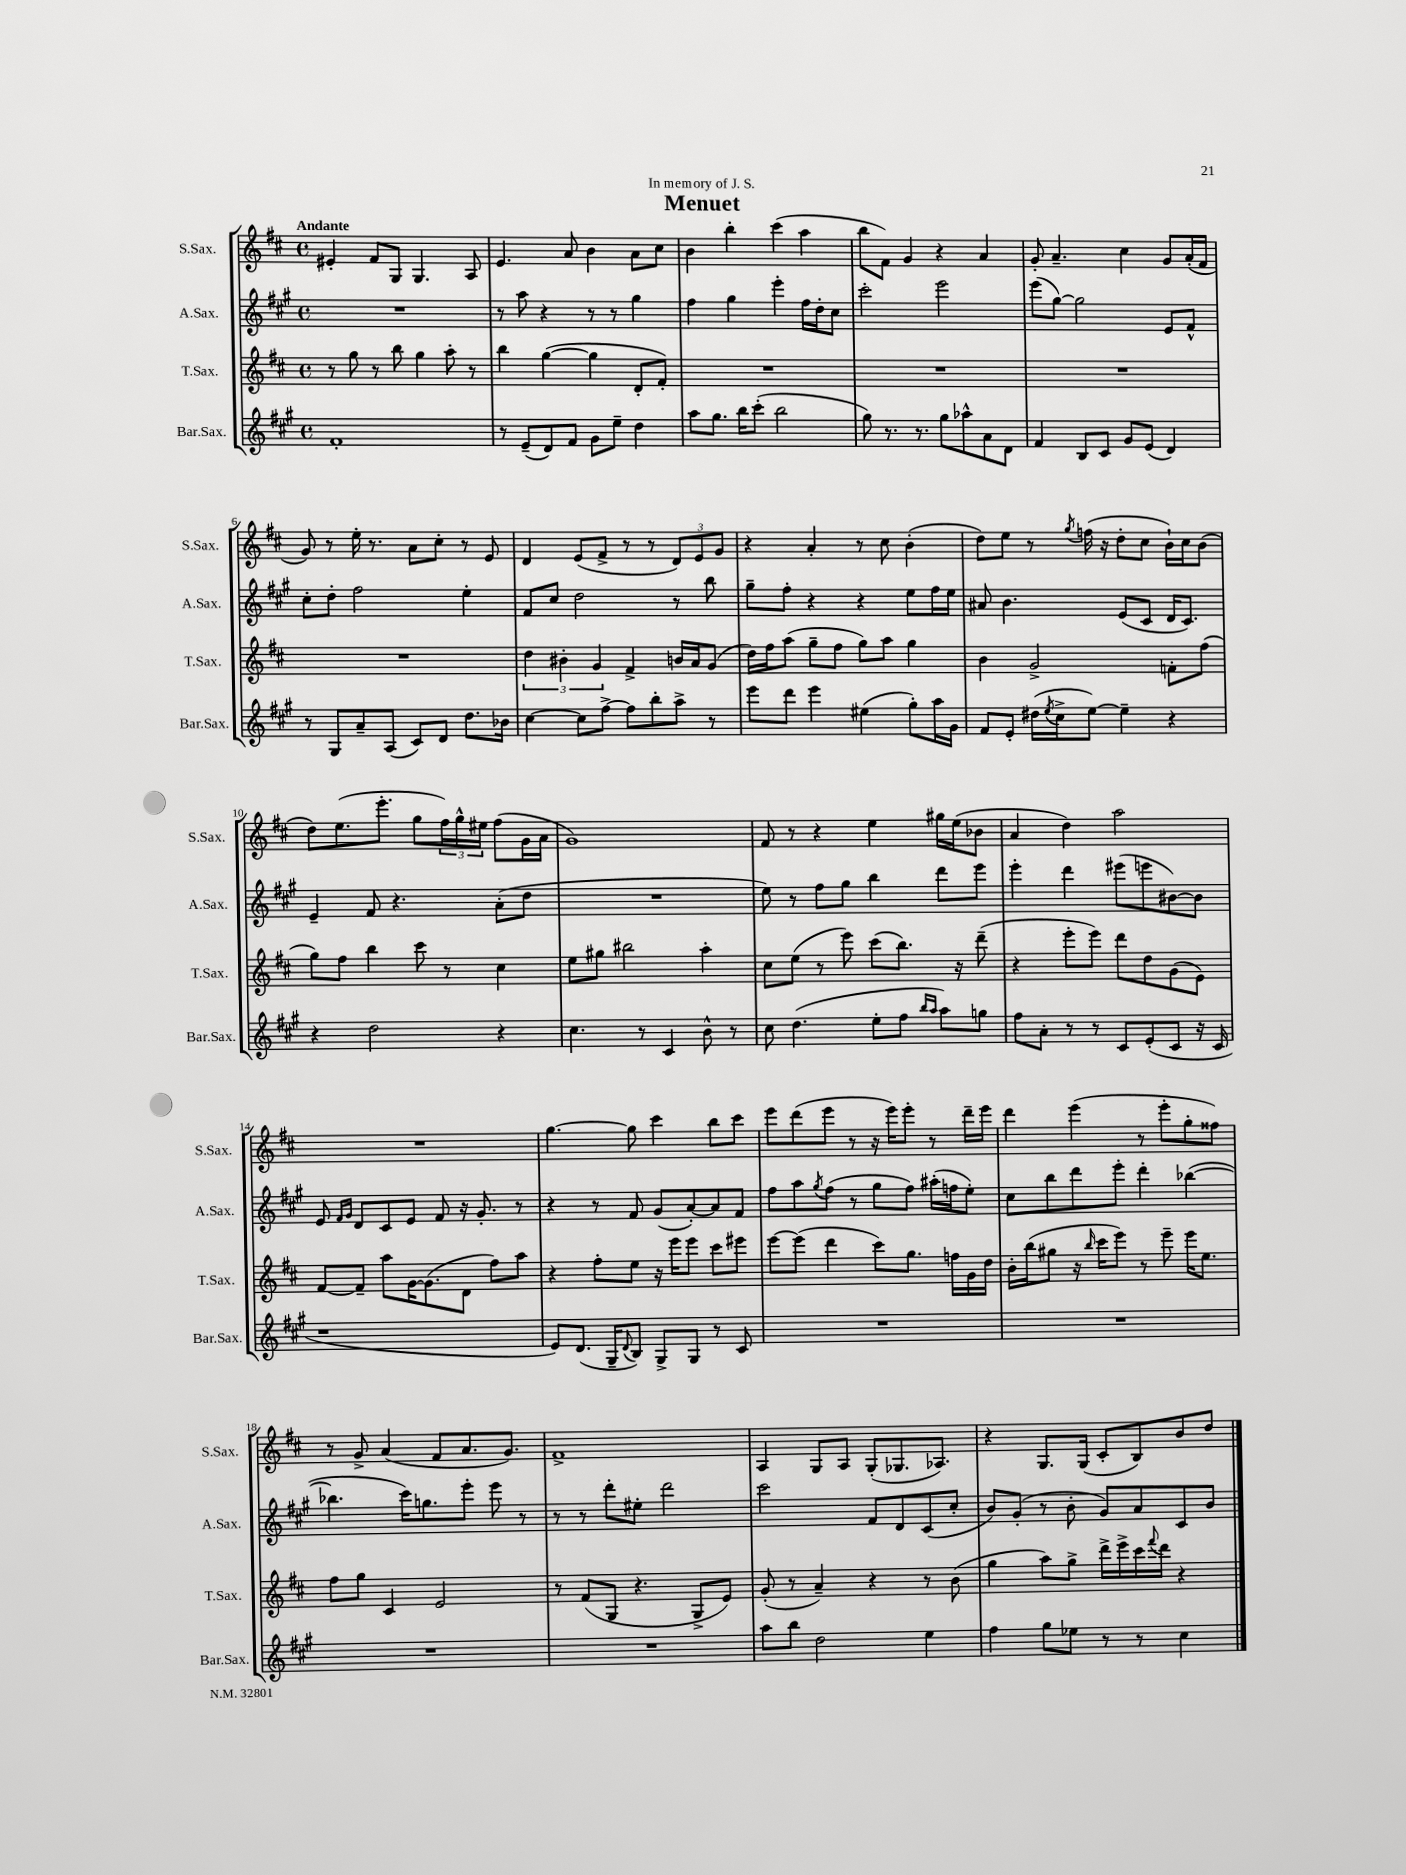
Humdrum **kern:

**kern	**kern	**kern	**kern
*staff4	*staff3	*staff2	*staff1
*clefG2	*clefG2	*clefG2	*clefG2
*k[f#c#g#]	*k[f#c#]	*k[f#c#g#]	*k[f#c#]
*M4/4	*M4/4	*M4/4	*M4/4
*met(c)	*met(c)	*met(c)	*met(c)
1f#'	8r	1r	4e#'/
.	8gg\	.	.
.	8r	.	8f#/L
.	8bb\	.	8G/J
.	4gg\	.	4.G/
.	8aa'\	.	.
.	8r	.	8A/
=	=	=	=
8r	4bb\	8r	4.e/
(8e~/L	.	8aa\	.
8d/)	([4gg\	4r	.
8f#/J	.	.	8a/
8g#\L	4gg\]	8r	4b\
8ee~\J	.	8r	.
4dd\	8d'/L	4gg#\	8a\L
.	8f#'/J)	.	8cc#\J
=	=	=	=
8aa\L	1r	4ff#\	4b\
8.gg#\J	.	.	.
.	.	4gg#\	4bb'\
16bb\LK	.	.	.
(8ccc#'\J	.	.	.
2bb\	.	4eee'\	(4ccc#\
.	.	16ff#\LL	4aa\
.	.	16dd'\J	.
.	.	8cc#\J	.
=	=	=	=
8gg#\)	1r	2ccc#'\	8bb\L
8.r	.	.	8f#\J)
.	.	.	4g/
8.r	.	.	.
8gg#\L	.	2eee\	4r
8aa-^^\	.	.	.
8a\	.	.	4a/
8d\J	.	.	.
=	=	=	=
4f#/	1r	(8eee\L	8g'/
.	.	[8gg#\J)	4.a~/
8B/L	.	2gg#\]	.
8c#/J	.	.	.
8g#/L	.	.	4cc#\
(8e/J	.	.	.
4d/)	.	8e/L	8g/L
.	.	8f#^^/J	(16a'/L
.	.	.	16f#/JJ
=	=	=	=
8r	1r	8cc#'\L	8g/)
8G#/L	.	8dd'\J	8r
8a~/	.	2ff#\	16ee'\
.	.	.	8.r
(8A/J	.	.	.
8c#/L)	.	.	8a\L
8d/J	.	.	8cc#'\J
8.dd\L	.	4ee'\	8r
.	.	.	8e/
16b-\Jk	.	.	.
=	=	=	=
[4cc#\	6dd\	8f#/L	4d/
.	.	8cc#/J	.
.	6b#'\	.	.
8cc#\]L	.	2dd\	(8e/L
.	6g/	.	.
[8ff#^\J	.	.	8f#^/J
8ff#\]L	4f#^/	.	8r
8bb'\	.	.	8r
8aa^\J	16b/LL	8r	12d/L)
.	16a/J	.	.
.	.	.	12e/
8r	(8g/J	8bb\	.
.	.	.	12g/J
=	=	=	=
8eee\L	16dd\LL)	8gg#~\L	4r
.	16ff#\J	.	.
8ddd\J	(8aa\J	8ff#'\J	.
4eee\	8gg~\L	4r	4a'/
.	8ff#\J	.	.
(4ee#\	8gg\L)	4r	8r
.	8aa\J	.	8cc#\
8gg#'\L)	4gg\	8ee\L	(4b'\
16aa\L	.	16ff#\L	.
16g#\JJ	.	16ee\JJ	.
=	=	=	=
8f#/L	4b\	8a#/	8dd\L)
8e'/J	.	4.b\	8ee\J
(16dd#\LL	2g^/	.	8r
8qee/	.	.	.
16cc#^\J	.	.	.
.	.	.	8qgg/
[8ee\J)	.	.	(16ff\
.	.	.	16r
4ee~\]	.	(8e/L	8dd'\L
.	.	8c#/J	8cc#\J
4r	8f'\L	16d/LK	16b`\LL)
.	.	8.c#/J)	16cc#\J
.	(8ff#\J	.	(8b\J
=	=	=	=
4r	8gg\L)	4e~/	8dd\L)
.	8ff#\J	.	(8.ee\
2dd\	4bb\	8f#/	.
.	.	.	8.eee'\J
.	.	4.r	.
.	8ccc#\	.	8gg\L
.	8r	.	24ff#\L)
.	.	.	24gg^^\
.	.	.	24ee#\JJ
4r	4cc#\	(8a'\L	(8ff#\L
.	.	8dd\J	16g\L
.	.	.	16a\JJ
=	=	=	=
4.cc#\	8ee\L	1r	1g)
.	8gg#\J	.	.
.	2bb#\	.	.
8r	.	.	.
4c#/	.	.	.
8b^^\	4aa'\	.	.
8r	.	.	.
=	=	=	=
8cc#\	8cc#\L	8ee\)	8f#/
(4.dd\	(8ee\J	8r	8r
.	8r	8ff#\L	4r
.	8eee\)	8gg#\J	.
8ee'\L	(8ccc#\L	4bb\	4ee\
8ff#\J	8.bb\J)	.	.
16qqbb/LL	.	.	.
16qqaa/JJ	.	.	.
8aa\L)	.	8ddd\L	16gg#\LL
.	16r	.	(16ee\J
8gg\J	(8ddd~\	8eee\J	8b-\J
=	=	=	=
8ff#\L	4r	4eee'\	4a/
8a'\J	.	.	.
8r	8eee'\L	4ddd\	4dd\)
8r	8eee\J)	.	.
8c#/L	8ddd\L	(8eee#\L	2aa\
(8e'/	8dd\	8eee\	.
8c#/J	(8g\	[8b#\)	.
16r	8e\J)	8b#\]J	.
16c#/	.	.	.
=	=	=	=
1r	[8f#/L	8e/	1r
.	.	16qqf#/LL	.
.	.	16qqg#/JJ	.
.	8f#~/]J	8d/L	.
.	8aa\L	8c#/	.
.	[16g\K	8e/J	.
.	(8.g\]	.	.
.	.	8f#/	.
.	8d\J	16r	.
.	.	8.g#'/	.
.	8ff#\L)	.	.
.	8aa\J	8r	.
=	=	=	=
8e/L)	4r	4r	[4.gg\
(8.d/J	.	.	.
.	8ff#'\L	8r	.
16G#~/LK	.	.	.
8qqd/	.	.	.
8B/J)	8ee\J	8f#/	8gg\]
8G#^/L	16r	(8g#/L	4ccc#\
.	16eee\LK	.	.
8G#/J	8eee\J	[8a'/)	.
8r	8ccc#\L	8a/]	8bb\L
8c#/	8eee#\J	8f#/J	8ccc#\J
=	=	=	=
1r	[8eee\L	8ff#\L	8eee\L
.	(8eee\]J	8aa\	(8ddd\
.	.	8qgg#/	.
.	4ddd\	(8ff#\J	8eee\J
.	.	8r	8r
.	8ccc#\L)	8gg#\L	16r
.	.	.	16eee\LK)
.	8.gg\J	8ff#\J)	8eee'\J
.	.	(16aa#'\LL	8r
.	16ff\LL	16ff\J	.
.	16g\	8ee'\J)	16ddd~\LL
.	16dd\JJ	.	16eee\JJ
=	=	=	=
1r	16b'\LL	8cc#\L	4ddd\
.	(16bb\J	.	.
.	8gg#\J	8bb\	.
.	16r	8ddd\	(4eee\
.	16qqbb/	.	.
.	16ccc#\LK	.	.
.	8eee\J)	8eee'\J	.
.	8r	4ddd'\	8r
.	8eee~\	.	8eee'\L
.	16eee\LK	([4bb-\	8gg'\
.	8.ee\J	.	.
.	.	.	8ff##\J)
=	=	=	=
1r	8ff#\L	4.bb-\]	8r
.	8gg\J	.	8g^/
.	4c#/	.	(4a/
.	.	16ccc#\LK)	.
.	.	8.gg\	.
.	2e/	.	8f#/L
.	.	8eee'\J	8.a/
.	.	8eee\	.
.	.	.	8.g/J)
.	.	8r	.
=	=	=	=
1r	8r	8r	1f#^
.	(8f#/L	8r	.
.	8G/J	8ddd'\L	.
.	4.r	8ee#'\J	.
.	.	2ddd\	.
.	8G^/L	.	.
.	8e/J)	.	.
=	=	=	=
8aa\L	(8g'/	2ccc#\	4A/
8bb\J	8r	.	.
2dd\	4a~/)	.	8G/L
.	.	.	8A/J
.	4r	8f#/L	(8G'/L
.	.	8d/	8.G-/
4ee\	8r	(8c#/	.
.	.	.	8.A-/J)
.	(8b\	8cc#'/J	.
=	=	=	=
4ff#\	4gg\	8b/L)	4r
.	.	(8g#'/J	.
8gg#\L	8aa\L)	8r	8.G/L
8ee-\J	8gg^\J	8b'\	.
.	.	.	(16G/Jk
8r	16ddd^\LL	8g#/L)	8c#'/L
.	16eee^\	.	.
8r	16ccc#\	8a/	8B/)
.	8qqfff#/	.	.
.	16ddd\JJ	.	.
4cc#\	4r	8c#/	8b/
.	.	8b/J	8dd/J
==	==	==	==
*-	*-	*-	*-
